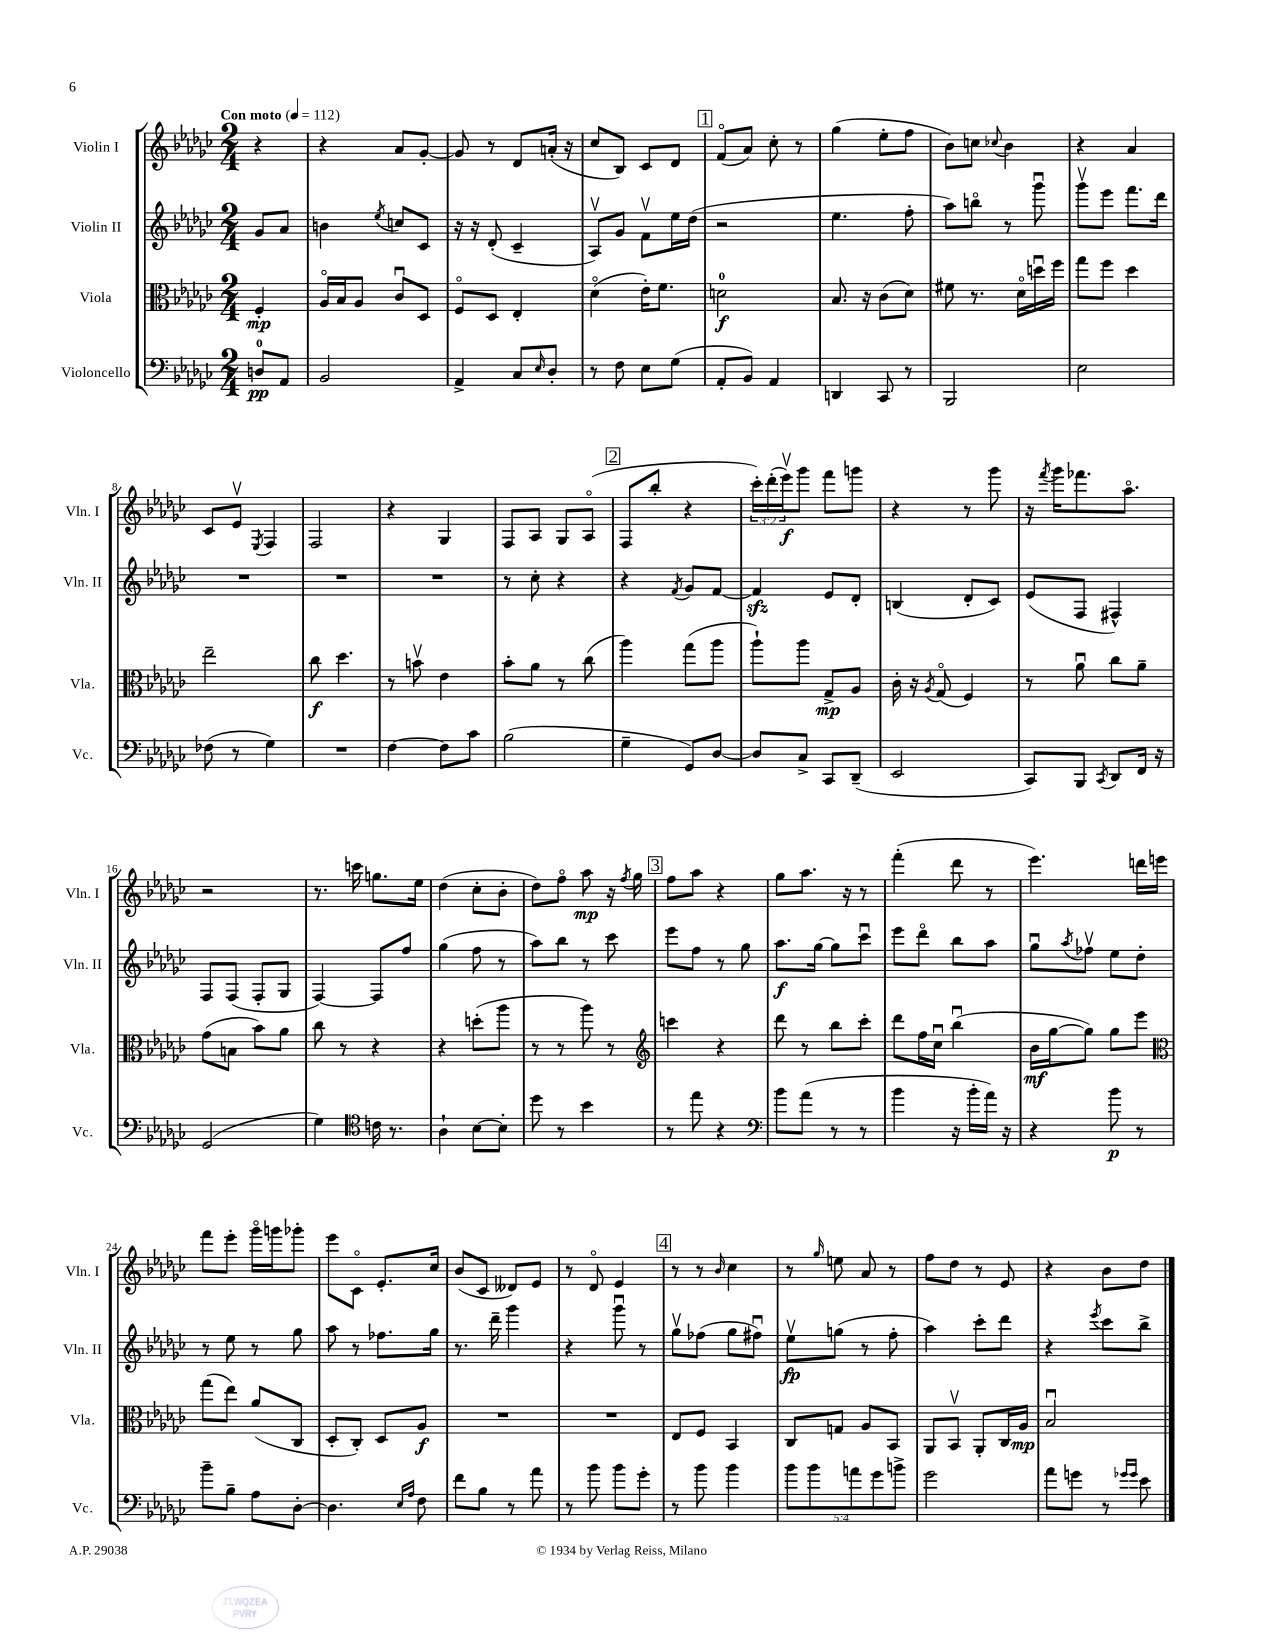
<<
\new StaffGroup <<
\new Staff = "s0" \with { instrumentName = "Violin I" shortInstrumentName = "Vln. I" } {
    \clef treble \key ges \major \numericTimeSignature \time 2/4 \override Staff.TupletNumber.text = #tuplet-number::calc-fraction-text \partial 4 \tempo "Con moto" 4 = 112
    r4 |
    r4 aes'8 ges'8~-. |
    ges'8 r8 des'8 a'16-.( r16 |
    ces''8 bes8) ces'8 des'8 |
    \mark \markup { \box "1" } f'8\flageolet( aes'8) ces''8-. r8 |
    ges''4( ees''8-. f''8 |
    bes'8) c''8 \appoggiatura { ces''8 } bes'4 |
    r4 aes'4 |
    ces'8 ees'8\upbow \acciaccatura { ees8 } f4 |
    f2 |
    r4 ges4 |
    f8 aes8 ges8 aes8\flageolet( |
    \mark \markup { \box "2" } f8 bes''8-. r4 |
    \tuplet 3/2 { ces'''16-.) des'''16-.( ees'''16\upbow\f) } ges'''8 f'''8 g'''8 |
    r4 r8 ges'''8 |
    r16 \acciaccatura { f'''8 } ges'''16 fes'''8. aes''8.\flageolet |
    r2 |
    r8. c'''16 g''8. ees''16 |
    des''4( ces''8-. bes'8-. |
    des''8) f''8\flageolet aes''8\mp r16 \acciaccatura { f''8 } ges''16 |
    \mark \markup { \box "3" } f''8 aes''8 r4 |
    ges''8 aes''8. r16 r8 |
    f'''4-.( des'''8 r8 |
    ees'''4.) d'''16 e'''16 |
    f'''8 ees'''8-. ges'''16\flageolet g'''16 ges'''8-. |
    ees'''8 ces'8\flageolet ees'8.-. ces''16 |
    bes'8( ces'8 deses'8) ees'8 |
    r8 des'8\flageolet ees'4 |
    \mark \markup { \box "4" } r8 r8 \grace { bes'16 } ces''4 |
    r8 \grace { ges''16 } e''8 aes'8 r8 |
    f''8 des''8 r8 ees'8 |
    r4 bes'8 des''8 \bar "|." |
}
\new Staff = "s1" \with { instrumentName = "Violin II" shortInstrumentName = "Vln. II" } {
    \clef treble \key ges \major \numericTimeSignature \time 2/4 \partial 4
    ges'8 aes'8 |
    b'4 \acciaccatura { ees''8 } c''8 ces'8 |
    r16 r16 des'8-.( ces'4-- |
    aes8\upbow) ges'8 f'8\upbow ees''16 des''16( |
    \mark \markup { \box "1" } r2 |
    ees''4. f''8-. |
    aes''8) b''8\flageolet r8 ges'''8\downbow |
    ges'''8\upbow ees'''8 f'''8. des'''16 |
    R2 |
    R2 |
    R2 |
    r8 ces''8-. r4 |
    \mark \markup { \box "2" } r4 \acciaccatura { f'8 } ges'8 f'8~ |
    f'4\sfz ees'8 des'8-. |
    b4( des'8-. ces'8) |
    ees'8( f8 fis4-^) |
    f8 f8( f8-. ges8 |
    f4~) f8 f''8 |
    ges''4( f''8 r8 |
    aes''8) bes''8 r8 ces'''8 |
    \mark \markup { \box "3" } ees'''8 f''8 r8 ges''8 |
    aes''8.\f ges''16~ ges''8 ces'''8\downbow |
    ees'''8 des'''8\flageolet bes''8 aes''8 |
    ges''8\downbow \acciaccatura { aes''8 } fes''8\upbow ees''8 des''8-. |
    r8 ees''8 r8 ges''8 |
    aes''8 r8 fes''8. ges''16 |
    r8. des'''16-- ges'''4 |
    r4 ges'''8\downbow r8 |
    \mark \markup { \box "4" } ges''8\upbow fes''8( ges''8 fis''8\downbow) |
    ees''8\upbow\fp g''8( r8 f''8-. |
    aes''4) ces'''8-. des'''8 |
    r4 \acciaccatura { ees'''8 } ces'''8 bes''8-> \bar "|." |
}
\new Staff = "s2" \with { instrumentName = "Viola" shortInstrumentName = "Vla." } {
    \clef alto \key ges \major \numericTimeSignature \time 2/4 \partial 4
    f4-.\mp |
    aes16\flageolet bes16 aes8 ces'8\downbow des8 |
    f8\flageolet des8 ees4-. |
    des'4\flageolet( ees'16-.) f'8. |
    \mark \markup { \box "1" } d'2-0\f |
    bes8. r16 ces'8( des'8) |
    fis'8 r8. des'16\flageolet d''16\downbow f''16 |
    ges''8 f''8 des''4 |
    ees''2-- |
    ces''8\f des''4. |
    r8 b'8\upbow ees'4 |
    bes'8-. aes'8 r8 ces''8( |
    \mark \markup { \box "2" } aes''4) ges''8( aes''8 |
    aes''8-!) aes''8 ges8->\mp aes8 |
    ces'16-. r16 \acciaccatura { aes8 } ges8\flageolet( f4) |
    r8 aes'8\downbow ces''8 aes'8-- |
    ges'8( b8 bes'8) aes'8 |
    ces''8 r8 r4 |
    r4 d''8-.( aes''8 |
    r8 r8 aes''8) r8 |
    \mark \markup { \box "3" } \clef treble c'''4 r4 |
    des'''8 r8 bes''8 ces'''8-. |
    des'''8 f''16 ces''16\downbow bes''4\downbow( |
    bes'16\mf ges''16~ ges''8) ges''8 ees'''8 |
    \clef alto ges''8( ees''8) aes'8( ces8 |
    des8-. ces8-.) des8 aes8\f |
    R2 |
    R2 |
    \mark \markup { \box "4" } ees8 f8 bes,4 |
    ces8 g8 aes8 bes,8 |
    aes,8 bes,8\upbow aes,8-. ces16 aes16\mp |
    bes2\downbow \bar "|." |
}
\new Staff = "s3" \with { instrumentName = "Violoncello" shortInstrumentName = "Vc." } {
    \clef bass \key ges \major \numericTimeSignature \time 2/4 \override Staff.TupletNumber.text = #tuplet-number::calc-fraction-text \partial 4
    d8-0\pp aes,8 |
    bes,2 |
    aes,4-> ces8 \grace { ees16 } des8-. |
    r8 f8 ees8 ges8( |
    \mark \markup { \box "1" } aes,8-. bes,8) aes,4 |
    d,4 ces,8 r8 |
    bes,,2 |
    ees2 |
    fes8( r8 ges4) |
    R2 |
    f4~ f8 ces'8 |
    bes2( |
    \mark \markup { \box "2" } ges4-- ges,8) des8~ |
    des8 ces8-> ces,8 des,8--( |
    ees,2 |
    ces,8) bes,,8 \acciaccatura { ces,8 } des,8 f,16 r16 |
    ges,2( |
    ges4) \clef tenor c'16 r8. |
    aes4-! bes8~ bes8-. |
    des''8 r8 bes'4 |
    \mark \markup { \box "3" } r8 ees''8 r4 |
    \clef bass bes'8 aes'8( r8 r8 |
    bes'4 r16 bes'16-. aes'16) r16 |
    r4 bes'8\p r8 |
    bes'8-- bes8-- aes8 des8~-. |
    des4. \grace { ees16 aes16 } f8 |
    f'8 bes8 r8 aes'8 |
    r8 bes'8 bes'8 ges'8-. |
    \mark \markup { \box "4" } r8 bes'8 bes'4 |
    \tuplet 5/4 { bes'8 bes'8 a'8 ges'8 b'8-> } |
    ges'2 |
    aes'8 g'8 r8 \grace { ges'16 ges'16 } ees'8 \bar "|." |
}
>>
>>
